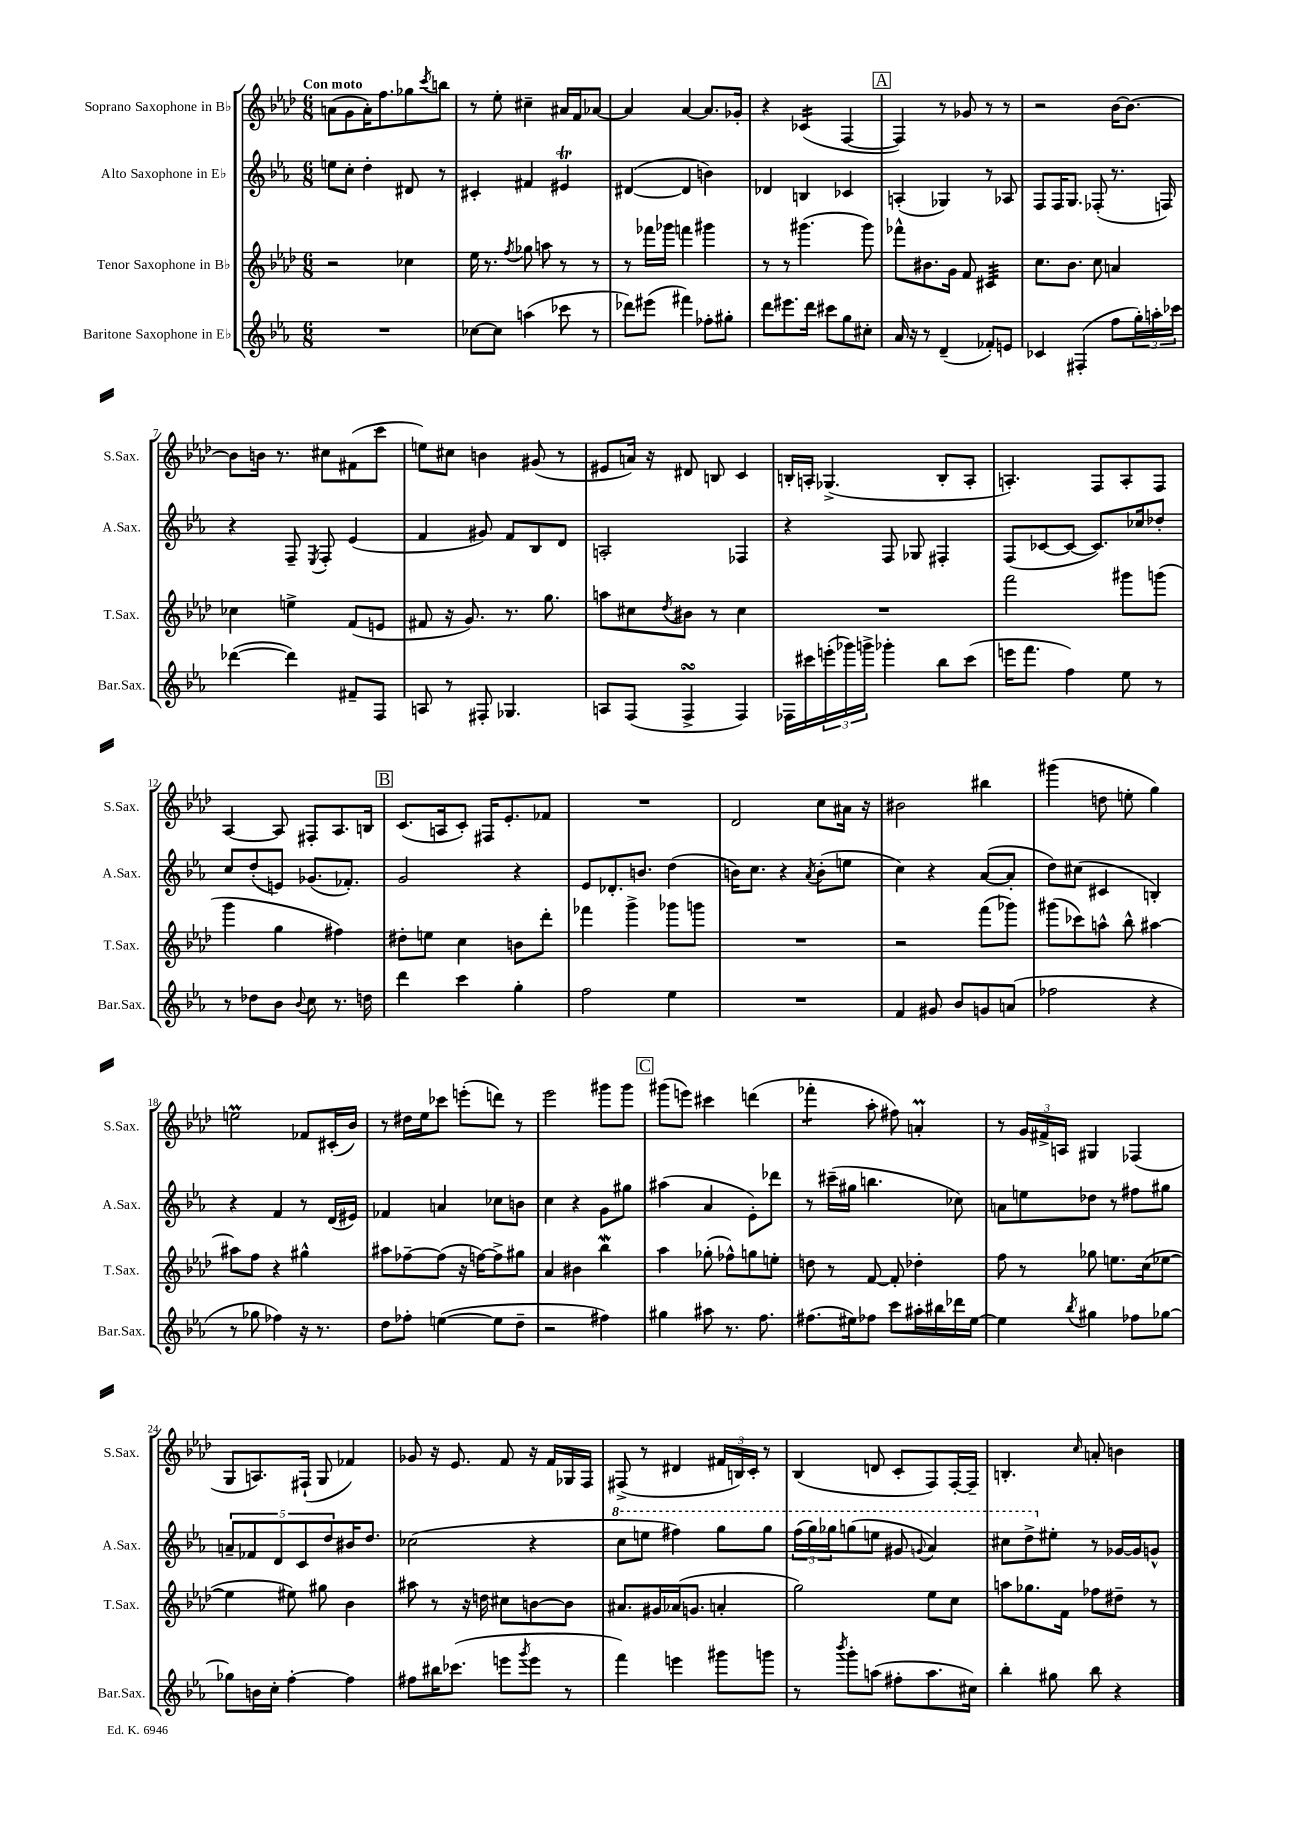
<<
\new StaffGroup <<
\new Staff = "s0" \with { instrumentName = "Soprano Saxophone in Bb" shortInstrumentName = "S.Sax." } {
    \clef treble \key aes \major \numericTimeSignature \time 6/8 \tempo "Con moto"
    a'8( g'8 a'16-.) f''8. ges''8 \acciaccatura { c'''8 } b''8 |
    r8 ees''8-. cis''4-- ais'16 f'16 aes'8~ |
    aes'4 aes'4~ aes'8. ges'16-. |
    r4 ces'4:16( f4~ |
    \mark \markup { \box "A" } f4) r8 ges'8 r8 r8 |
    r2 bes'16~ bes'8.~ |
    bes'8 b'16 r8. cis''8 fis'8( c'''8 |
    e''8) cis''8 b'4 gis'8( r8 |
    eis'8 a'16) r16 dis'8 b8 c'4 |
    b16-. a16-. ges4.->( b8-. a8-. |
    a4.-.) f8 a8-. f8 |
    aes4~ aes8 fis8-. aes8. b16 |
    \mark \markup { \box "B" } c'8.( a16 c'8-.) fis16 ees'8.-. fes'8 |
    R2. |
    des'2 c''8 ais'16 r16 |
    bis'2 bis''4 |
    gis'''4( d''8 e''8-. g''4) |
    e''2\prall fes'8 cis'16-.( bes'16) |
    r8 dis''16 ees''16 ces'''8 e'''8-.( d'''8) r8 |
    ees'''2 gis'''8 gis'''8 |
    \mark \markup { \box "C" } gis'''8( e'''8) cis'''4 d'''4( |
    fes'''4:8-. aes''8-. fis''8) a'4-.\prall |
    r8 \tuplet 3/2 { g'16 fis'16-> a16 } gis4 fes4( |
    g8 a8.) fis16-!( g8 fes'4) |
    ges'8 r16 ees'8. f'8 r16 f'16 ges16 f16 |
    fis8->( r8 dis'4 \tuplet 3/2 { fis'16 b16) c'16-. } r8 |
    bes4( d'8 c'8-. f8) f16~-. f16-- |
    b4.-. \grace { c''16 } a'8-. b'4 \bar "|." |
}
\new Staff = "s1" \with { instrumentName = "Alto Saxophone in Eb" shortInstrumentName = "A.Sax." } {
    \clef treble \key ees \major \numericTimeSignature \time 6/8
    e''8 c''8-. d''4-. dis'8 r8 |
    cis'4-. fis'4 eis'4\trill |
    dis'4~( dis'4 b'4) |
    des'4 b4 ces'4 |
    \mark \markup { \box "A" } a4-.( ges4) r8 aes8 |
    f8 f16 g8. fes8-.( r8. f16) |
    r4 f8-- \acciaccatura { ees8 } f8-. ees'4( |
    f'4 gis'8) f'8 bes8 d'8 |
    a2-. fes4 |
    r4 f8 ges8 fis4-. |
    f8( ces'8~ ces'8~ ces'8.) ces''16 des''8-. |
    c''8 d''8-.( e'8) ges'8.( fes'8.-.) |
    \mark \markup { \box "B" } g'2 r4 |
    ees'8 des'8.-. b'8. d''4( |
    b'16) c''8. r4 \acciaccatura { aes'8 } b'8-.( e''8 |
    c''4) r4 aes'8~( aes'8-. |
    d''8) cis''8( cis'4 b4-.) |
    r4 f'4 r8 d'16( eis'16) |
    fes'4 a'4 ces''8 b'8 |
    c''4 r4 g'8 gis''8 |
    \mark \markup { \box "C" } ais''4( aes'4 ees'8-.) des'''8 |
    r8 cis'''16--( gis''16 b''4. ces''8) |
    a'8 e''8 des''8 r8 fis''8 gis''8 |
    \tuplet 5/4 { a'8-- fes'8 d'8 c'8 d''8 } bis'16 d''8. |
    ces''2( r4 |
    \ottava #1 c'''8 e'''8 fis'''4) g'''8 g'''8 |
    \tuplet 3/2 { f'''16( g'''16) ges'''16 } g'''8( e'''8 gis''8 \appoggiatura { g''8 } aes''4) |
    cis'''8 d'''8-> \ottava #0 eis''8-. r8 ges'16~ ges'16 g'8-^ \bar "|." |
}
\new Staff = "s2" \with { instrumentName = "Tenor Saxophone in Bb" shortInstrumentName = "T.Sax." } {
    \clef treble \key aes \major \numericTimeSignature \time 6/8
    r2 ces''4 |
    ees''16 r8. \acciaccatura { f''8 } ges''8 a''8 r8 r8 |
    r8 fes'''16 ges'''16 f'''4 gis'''4 |
    r8 r8 gis'''4.( gis'''8) |
    \mark \markup { \box "A" } fes'''8-^ bis'8. g'16 f'8 cis'4:32 |
    c''8. bes'8. c''8 a'4 |
    ces''4 e''4-> f'8( e'8 |
    fis'8 r16 g'8.) r8. g''8. |
    a''8 cis''8 \acciaccatura { des''8 } bis'8 r8 cis''4 |
    R2. |
    f'''2 gis'''8 g'''8( |
    g'''4 g''4 fis''4) |
    \mark \markup { \box "B" } dis''8-. e''8 c''4 b'8 des'''8-. |
    fes'''4 g'''4-> ges'''8 g'''8 |
    R2. |
    r2 f'''8( ges'''8) |
    gis'''8( ces'''8) a''8-^ bes''8-^ ais''4~ |
    ais''8 f''8 r4 gis''4-^ |
    ais''8 fes''8~-- fes''8( r16 f''16~) f''8-> gis''8 |
    aes'4 bis'4 bes''4\mordent |
    \mark \markup { \box "C" } aes''4 ges''8-.( fes''8-^) g''8 e''8-. |
    d''8 r8 f'8~ f'8-. des''4-. |
    f''8 r8 ges''8 e''8. c''16( ees''8~ |
    ees''4 eis''8) gis''8 bes'4 |
    ais''8 r8 r16 d''16 cis''8 b'8~ b'8 |
    ais'8. gis'16 aes'16( g'8. a'4-. |
    g''2) ees''8 c''8 |
    a''8 ges''8. f'16 fes''8 dis''8-- r8 \bar "|." |
}
\new Staff = "s3" \with { instrumentName = "Baritone Saxophone in Eb" shortInstrumentName = "Bar.Sax." } {
    \clef treble \key ees \major \numericTimeSignature \time 6/8
    R2. |
    ces''8~ ces''8 a''4( ces'''8 r8 |
    des'''8) eis'''8( fis'''4) fes''8-. gis''8-. |
    d'''8 eis'''8. d'''16 cis'''8 g''8 cis''8-. |
    \mark \markup { \box "A" } aes'16 r16 r8 d'4--( fes'8-.) e'8 |
    ces'4 fis4-.( f''8 \tuplet 3/2 { g''16-.) a''16-. ces'''16 } |
    des'''4~( des'''4) fis'8-- f8 |
    a8 r8 fis8-. ges4. |
    a8 f8( f4->\turn f4) |
    fes16 cis'''16 \tuplet 3/2 { e'''16-.( ges'''16) g'''16-> } ges'''4-. bes''8 cis'''8( |
    e'''16 f'''8. f''4) ees''8 r8 |
    r8 des''8 bes'8 \appoggiatura { bes'8 } c''8 r8. d''16 |
    \mark \markup { \box "B" } d'''4 c'''4 g''4-. |
    f''2 ees''4 |
    R2. |
    f'4 gis'8 bes'8 g'8 a'8( |
    fes''2 r4 |
    r8 ges''8 fes''4) r16 r8. |
    d''8 fes''8-. e''4~( e''8 d''8-- |
    r2 fis''4) |
    \mark \markup { \box "C" } gis''4 ais''8 r8. f''8. |
    fis''8.( eis''16) fes''8 c'''8 ais''16-. bis''16 des'''16 eis''16~ |
    eis''4 \acciaccatura { bes''8 } gis''4 fes''8 ges''8~ |
    ges''8 b'16 c''16-. f''4~-. f''4 |
    fis''8 bis''16 ces'''8.( e'''8 \acciaccatura { g'''8 } e'''8 r8 |
    f'''4) e'''4 gis'''8 g'''8 |
    r8 \acciaccatura { bes'''8 } g'''8-. a''8( fis''8-. a''8. cis''16) |
    bes''4-. gis''8 bes''8 r4 \bar "|." |
}
>>
>>
